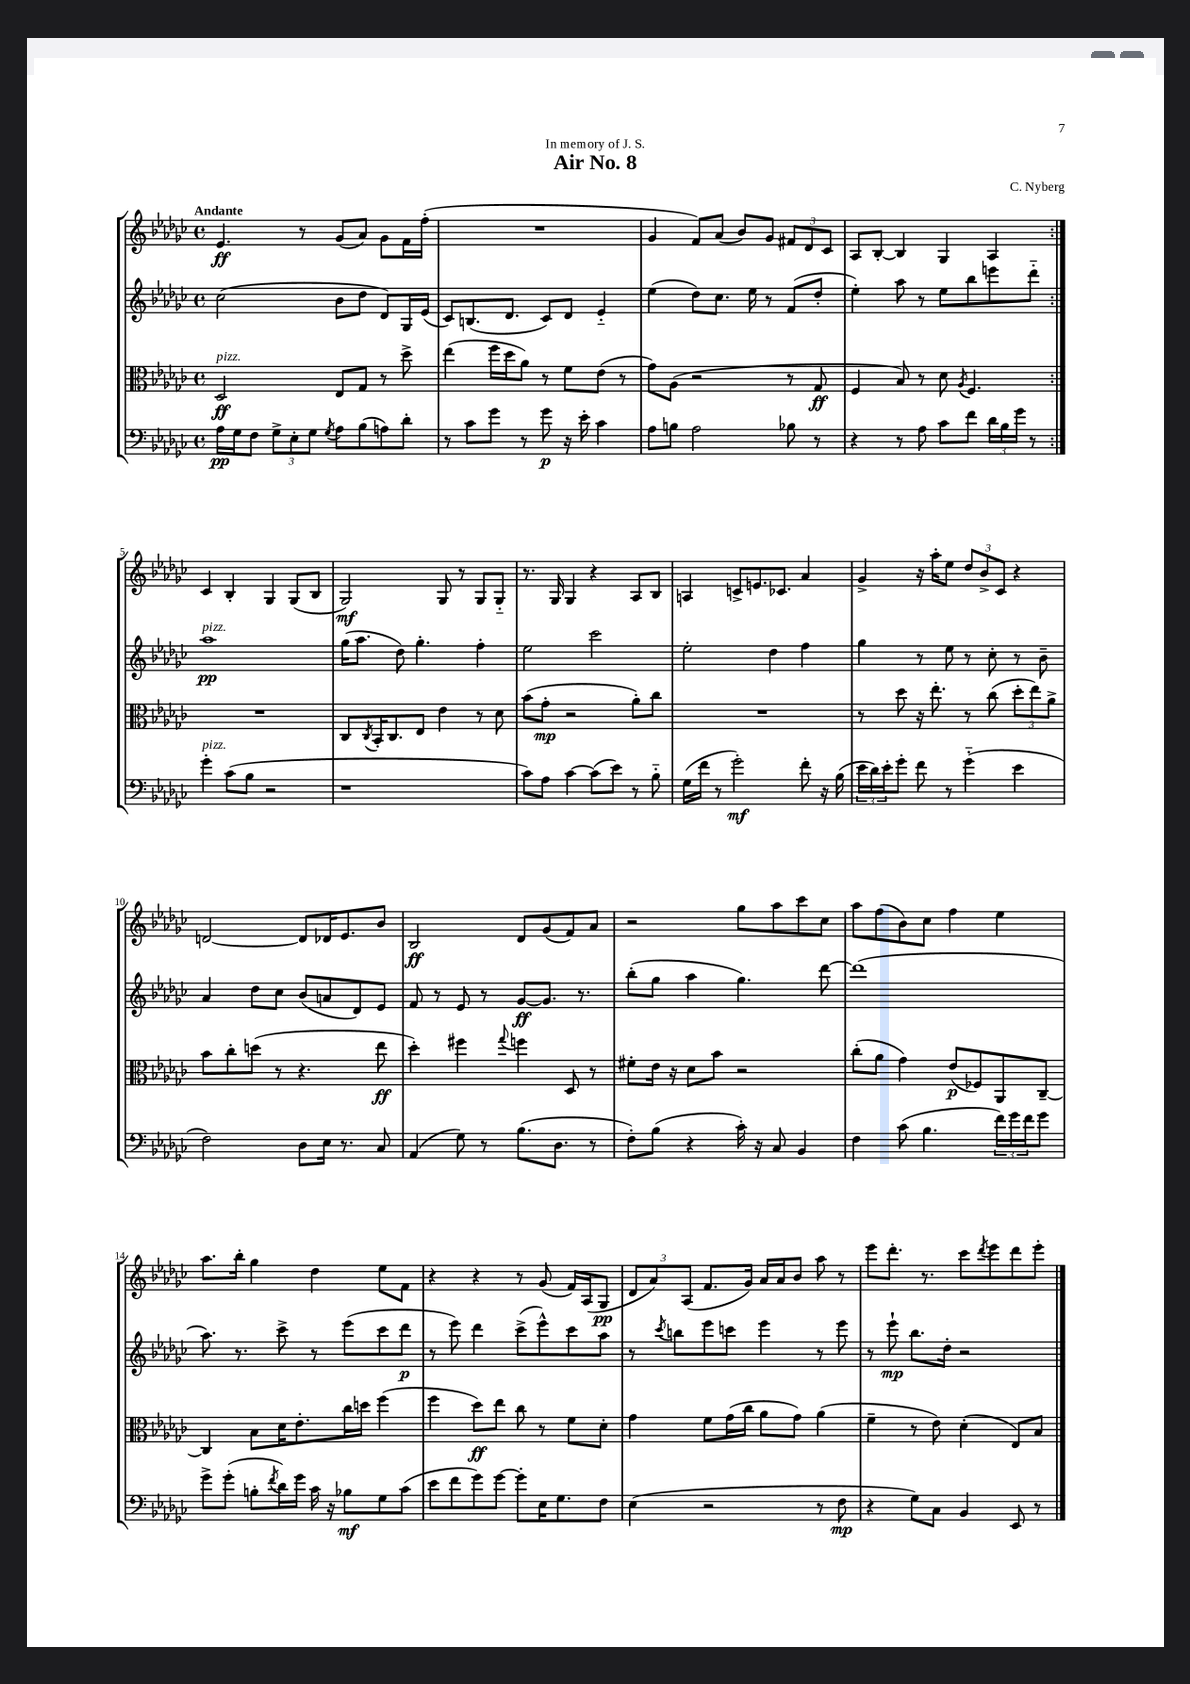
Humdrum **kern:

**kern	**dynam	**kern	**dynam	**kern	**dynam	**kern	**dynam
*part4	*part4	*part3	*part3	*part2	*part2	*part1	*part1
*staff4	*staff4	*staff3	*staff3	*staff2	*staff2	*staff1	*staff1
*clefF4	*	*clefC3	*	*clefG2	*	*clefG2	*
*k[b-e-a-d-g-c-]	*	*k[b-e-a-d-g-c-]	*	*k[b-e-a-d-g-c-]	*	*k[b-e-a-d-g-c-]	*
*M4/4	*	*M4/4	*	*M4/4	*	*M4/4	*
*met(c)	*	*met(c)	*	*met(c)	*	*met(c)	*
=1	=1	=1	=1	=1	=1	=1	=1
!	!	!	!	!	!	!LO:TX:a:B:t=Andante	!
!	!	!LO:TX:a:i:t=pizz.	!	!	!	!	!
16A-\LL	pp	2D-/	ff	(2cc-\	.	4.e-/	ff
16G-\J	.	.	.	.	.	.	.
8F\J	.	.	.	.	.	.	.
12G-^\L	.	.	.	.	.	.	.
12E-'\	.	.	.	.	.	.	.
.	.	.	.	.	.	8r	.
12G-\J	.	.	.	.	.	.	.
8qG-/	.	.	.	.	.	.	.
8A-\L	.	8E-/L	.	8b-\L	.	(8g-/L	.
(8B-\	.	8G-/J	.	8dd-\J	.	8a-/J)	.
8An\)	.	8r	.	8d-/L)	.	8g-\L	.
8d-'\J	.	8dd-^\	.	16G-/L	.	16f\L	.
.	.	.	.	(16e-/JJ	.	(16ff'\JJ	.
=2	=2	=2	=2	=2	=2	=2	=2
8r	.	(4ee-\	.	8c-/L)	.	1r	.
8c-\L	.	.	.	(8.Bn/	.	.	.
8g-\J	.	16ff\LL	.	.	.	.	.
.	.	16dd-\J	.	8.d-/J	.	.	.
8r	.	8a-\J)	.	.	.	.	.
8g-\	p	8r	.	8c-/L)	.	.	.
16r	.	8f\L	.	8d-/J	.	.	.
16e-'\	.	.	.	.	.	.	.
4c-\	.	(8e-\J	.	4e-/	.	.	.
.	.	8r	.	.	.	.	.
=3	=3	=3	=3	=3	=3	=3	=3
8A-\L	.	8g-\L)	.	(4ee-\	.	4g-/	.
8Bn\J	.	(8A-\J	.	.	.	.	.
2A-\	.	2r	.	8dd-\L)	.	8f/L)	.
.	.	.	.	8.cc-\J	.	(8a-/J	.
.	.	.	.	.	.	8b-/L)	.
.	.	.	.	16ee-\	.	.	.
.	.	.	.	8r	.	8g-/J	.
8B-X\	.	8r	.	(8f/L	.	12f#X/L	.
.	.	.	.	.	.	12d-/	.
8r	.	8G-/	ff	8dd-'/J	.	.	.
.	.	.	.	.	.	12c-/J	.
=4	=4	=4	=4	=4	=4	=4	=4
4r	.	4F/	.	4ee-'\)	.	8A-/L	.
.	.	.	.	.	.	[8B-'/J	.
8r	.	8B-/)	.	8aa-\	.	4B-/]	.
8A-\	.	8r	.	8r	.	.	.
8c-\L	.	8d-\	.	8ee-\L	.	4G-/	.
.	.	8qA-/	.	.	.	.	.
8f\J	.	4.F/	.	8bb-\	.	.	.
24d-\LL	.	.	.	8eeen\	.	4A-/	.
24B-\	.	.	.	.	.	.	.
24g-\JJ	.	.	.	.	.	.	.
8r	.	.	.	8ddd-\J	.	.	.
!!LO:LB:g=z
=5:|!	=5:|!	=5:|!	=5:|!	=5:|!	=5:|!	=5:|!	=5:|!
!	!	!	!	!LO:TX:a:i:t=pizz.	!	!	!
!LO:TX:a:i:t=pizz.	!	!	!	!	!	!	!
4g-'\	.	1r	.	1aa-	pp	4c-/	.
(8c-\L	.	.	.	.	.	4B-'/	.
8B-\J	.	.	.	.	.	.	.
2r	.	.	.	.	.	4G-/	.
.	.	.	.	.	.	(8G-/L	.
.	.	.	.	.	.	8B-/J	.
=6	=6	=6	=6	=6	=6	=6	=6
1r	.	8C-/L	.	(16gg-\KL	.	2G-/)	mf
.	.	.	.	8.aa-\J	.	.	.
.	.	8qC-/	.	.	.	.	.
.	.	16BB-'/K	.	.	.	.	.
.	.	8.C-/	.	.	.	.	.
.	.	.	.	8dd-\)	.	.	.
.	.	8E-/J	.	4.gg-'\	.	.	.
.	.	4e-\	.	.	.	8G-/	.
.	.	.	.	.	.	8r	.
.	.	8r	.	4ff'\	.	8G-/L	.
.	.	8d-\	.	.	.	8G-/J	.
=7	=7	=7	=7	=7	=7	=7	=7
8c-\L)	.	(8b-\L	.	2ee-\	.	8.r	.
8A-\J	.	8g-'\J	mp	.	.	.	.
.	.	.	.	.	.	16G-/	.
[4c-\	.	2r	.	.	.	4G-/	.
(8c-\L]	.	.	.	2ccc-\	.	4r	.
8e-\J)	.	.	.	.	.	.	.
8r	.	8a-'\L)	.	.	.	8A-/L	.
8B-\	.	8cc-\J	.	.	.	8B-/J	.
=8	=8	=8	=8	=8	=8	=8	=8
(16G-\LL	.	1r	.	2ee-'\	.	4An/	.
16f\JJ	.	.	.	.	.	.	.
8r	.	.	.	.	.	.	.
2g-'\)	mf	.	.	.	.	8cn^/L	.
.	.	.	.	.	.	8.en/	.
.	.	.	.	4dd-\	.	.	.
.	.	.	.	.	.	8.c-X/J	.
8f'\	.	.	.	4ff\	.	4a-/	.
16r	.	.	.	.	.	.	.
(16B-\	.	.	.	.	.	.	.
=9	=9	=9	=9	=9	=9	=9	=9
24e-\LL	.	8r	.	4gg-\	.	4g-^/	.
24d-\)	.	.	.	.	.	.	.
24e-'\J	.	.	.	.	.	.	.
8g-'\J	.	8dd-\	.	.	.	.	.
8f\	.	16r	.	8r	.	16r	.
.	.	8.ee-'\	.	.	.	16aa-'\KL	.
8r	.	.	.	8ee-\	.	8ee-\J	.
(4g-\	.	8r	.	8r	.	12dd-/L	.
.	.	.	.	.	.	12b-^/	.
.	.	(8cc-\	.	8cc-'\	.	.	.
.	.	.	.	.	.	12c-/J	.
4e-\	.	12dd-'\L	.	8r	.	4r	.
.	.	12ee-\)	.	.	.	.	.
.	.	.	.	8b-~\	.	.	.
.	.	12a-^\J	.	.	.	.	.
!!LO:LB:g=z
=10	=10	=10	=10	=10	=10	=10	=10
2F\)	.	8b-\L	.	4a-/	.	[2dn/	.
.	.	8cc-'\	.	.	.	.	.
.	.	(8ddn\J	.	8dd-\L	.	.	.
.	.	8r	.	8cc-\J	.	.	.
8D-\L	.	4.r	.	(8b-/L	.	8d/L]	.
16E-\Jk	.	.	.	8an/	.	16d-X/K	.
8.r	.	.	.	.	.	8.e-/	.
.	.	.	.	8d-/)	.	.	.
8C-/	.	8ee-\	ff	8e-/J	.	8b-/J	.
=11	=11	=11	=11	=11	=11	=11	=11
(4AA-/	.	4dd-'\)	.	8f/	.	2B-/	ff
.	.	.	.	8r	.	.	.
8G-\)	.	4ff#X\	.	8e-/	.	.	.
8r	.	.	.	8r	.	.	.
.	.	8qqgg-/	.	.	.	.	.
(8.B-\L	.	4ffn\	.	[8g-/L	ff	8d-/L	.
.	.	.	.	8.g-/J]	.	(8g-/	.
8.D-\J	.	.	.	.	.	.	.
.	.	8D-/	.	.	.	8f/)	.
.	.	.	.	8.r	.	.	.
8r	.	8r	.	.	.	8a-/J	.
=12	=12	=12	=12	=12	=12	=12	=12
8F'\L)	.	8f#X'\L	.	(8bb-'\L	.	2r	.
(8B-\J	.	16e-\Jk	.	8gg-\J	.	.	.
.	.	16r	.	.	.	.	.
4r	.	8d-\L	.	4aa-\	.	.	.
.	.	8b-\J	.	.	.	.	.
16c-'\)	.	2r	.	4.gg-\)	.	8gg-\L	.
16r	.	.	.	.	.	.	.
8C-/	.	.	.	.	.	8aa-\	.
4BB-/	.	.	.	.	.	8ccc-\	.
.	.	.	.	[8ddd-\	.	8cc-\J	.
=13	=13	=13	=13	=13	=13	=13	=13
4F\	.	(8cc-'\L	.	(1ddd-]	.	8aa-\L	.
.	.	8a-\J	.	.	.	(8ff\	.
(8c-\	.	4g-\)	.	.	.	8b-\)	.
4.B-\	.	.	.	.	.	8cc-\J	.
.	.	(8e-/L	p	.	.	4ff\	.
.	.	8F-X/)	.	.	.	.	.
24f\LL)	.	8AA-/	.	.	.	4ee-\	.
24g-\	.	.	.	.	.	.	.
24f\J	.	.	.	.	.	.	.
8g-\J	.	[8C-~/J	.	.	.	.	.
!!LO:LB:g=z
=14	=14	=14	=14	=14	=14	=14	=14
8g-^\L	.	4C-/]	.	8.aa-\)	.	8.aa-\L	.
(8g-'\J	.	.	.	.	.	.	.
.	.	.	.	8.r	.	16bb-'\Jk	.
8Bn'\L	.	8B-\L	.	.	.	4gg-\	.
8qf/	.	.	.	.	.	.	.
16d-\L)	.	16d-\K	.	8ccc-^\	.	.	.
16g-\JJ	.	8.e-'\	.	.	.	.	.
16c-\	.	.	.	8r	.	4dd-\	.
16r	.	.	.	.	.	.	.
8B-X\L	mf	16cc-\L	.	(8eee-\L	.	.	.
.	.	16ddn\JJ	.	.	.	.	.
8G-\	.	(4ff\	.	8ccc-\	.	8ee-\L	.
(8c-\J	.	.	.	8ddd-\J	p	8f\J	.
=15	=15	=15	=15	=15	=15	=15	=15
8e-\L	.	4ff\	.	8r	.	4r	.
8f\	.	.	.	8eee-\)	.	.	.
8g-\)	.	8dd-\L)	ff	4ddd-\	.	4r	.
[8g-\J	.	8ee-\J	.	.	.	.	.
8g-'\L]	.	8cc-\	.	(8ccc-^\L	.	8r	.
16E-\K	.	8r	.	8eee-^^\)	.	(8g-/	.
8.G-\	.	.	.	.	.	.	.
.	.	8f\L	.	8ccc-\	.	16f/LL)	.
.	.	.	.	.	.	(16A-/J	.
8F\J	.	8d-'\J	.	8aa-\J	.	8G-/J	pp
=16	=16	=16	=16	=16	=16	=16	=16
(4E-\	.	4g-\	.	8r	.	12d-/L	.
.	.	.	.	.	.	12a-/)	.
.	.	.	.	8qccc-/	.	.	.
.	.	.	.	8bbn\L	.	.	.
.	.	.	.	.	.	(12A-/J	.
2r	.	8f\L	.	8eee-\	.	8.f/L	.
.	.	(16g-\L	.	8cccn\J	.	.	.
.	.	16cc-\JJ	.	.	.	16g-/Jk)	.
.	.	8a-\L	.	4eee-\	.	16a-/LL	.
.	.	.	.	.	.	16a-/J	.
.	.	8g-\J)	.	.	.	8b-/J	.
8r	.	(4a-\	.	8r	.	8aa-\	.
8F\	mp	.	.	8eee-\	.	8r	.
=17	=17	=17	=17	=17	=17	=17	=17
4r	.	4f~\	.	8r	.	8eee-\L	.
.	.	.	.	8eee-`\	mp	8.ddd-'\J	.
8G-\L)	.	8r	.	8.bb-\L	.	.	.
.	.	.	.	.	.	8.r	.
8C-\J	.	8e-\)	.	.	.	.	.
.	.	.	.	16dd-'\Jk	.	.	.
4BB-/	.	(4d-'\	.	2r	.	8ccc-\L	.
.	.	.	.	.	.	8qddd-/	.
.	.	.	.	.	.	8eee-\	.
8EE-/	.	8E-/L)	.	.	.	8ddd-\	.
8r	.	8B-/J	.	.	.	8eee-'\J	.
==	==	==	==	==	==	==	==
*-	*-	*-	*-	*-	*-	*-	*-
